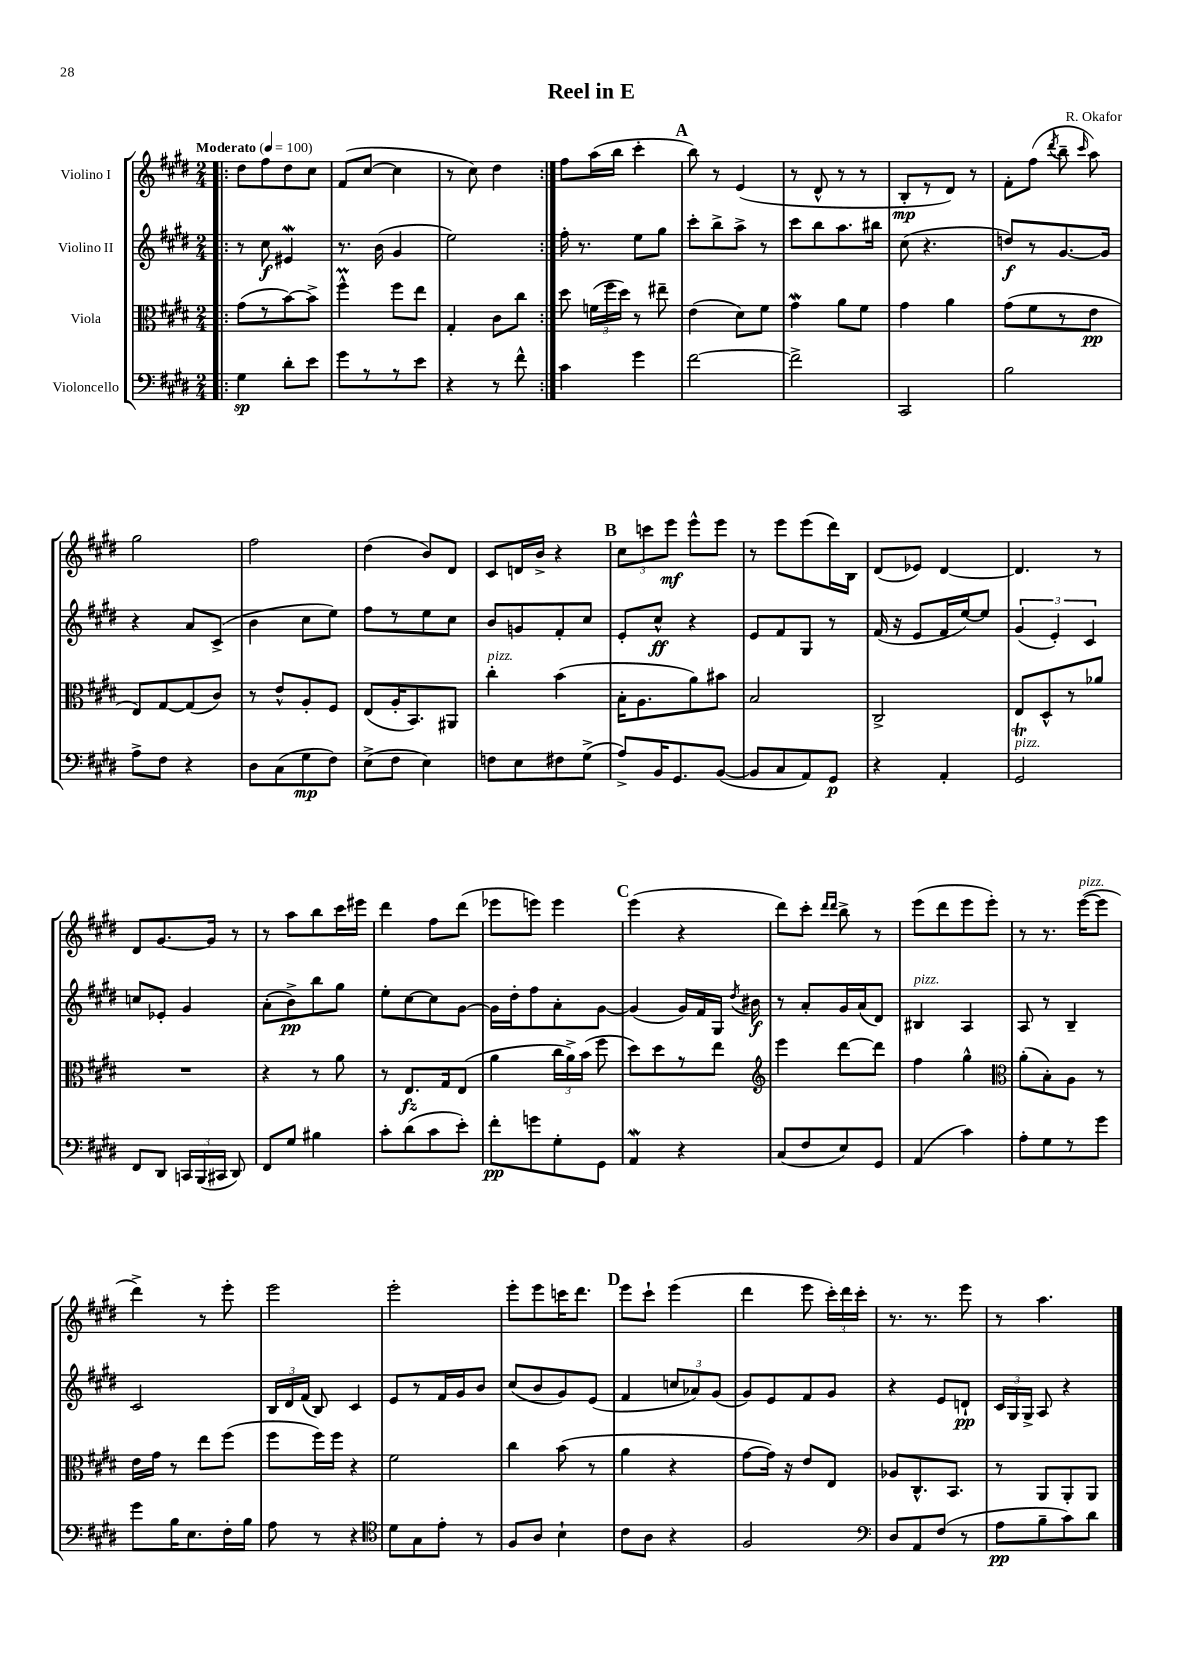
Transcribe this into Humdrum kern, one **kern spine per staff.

**kern	**kern	**kern	**kern
*staff4	*staff3	*staff2	*staff1
*clefF4	*clefC3	*clefG2	*clefG2
*k[f#c#g#d#]	*k[f#c#g#d#]	*k[f#c#g#d#]	*k[f#c#g#d#]
*M2/4	*M2/4	*M2/4	*M2/4
*MM100	*MM100	*MM100	*MM100
=!|:	=!|:	=!|:	=!|:
4G#\	(8g#\L	8r	8dd#\L
.	8r	8cc#\	8ff#\
8d#'\L	[8b\)	4e#/	8dd#\
8e\J	8b^\]J	.	8cc#\J
=	=	=	=
8g#\L	4ff#^^\	8.r	(8f#/L
8r	.	.	[8cc#/J
.	.	(16b\	.
8r	8ff#\L	4g#/	4cc#\]
8e\J	8ee\J	.	.
=	=	=	=
4r	4G#'/	2ee\)	8r
.	.	.	8cc#\)
8r	8c#\L	.	4dd#\
8f#^^\	8cc#\J	.	.
=:|!	=:|!	=:|!	=:|!
4c#\	8dd#\	16ff#'\	8ff#\L
.	.	8.r	.
.	(24f\LL	.	(16aa\L
.	24ff#\	.	.
.	.	.	16bb\JJ
.	24dd#\JJ)	.	.
4g#\	8r	8ee\L	4ccc#'\
.	8ee#~\	8gg#\J	.
=	=	=	=
[2f#\	(4e\	8ccc#'\L	8bb\)
.	.	8bb^\	8r
.	8d#\L)	8aa^\J	(4e/
.	8f#\J	8r	.
=	=	=	=
2f#^\]	4g#\	8ccc#\L	8r
.	.	8bb\	8d#^^/
.	8a\L	8.aa\	8r
.	8f#\J	.	8r
.	.	16bb#\Jk	.
=	=	=	=
2CC#/	4g#\	(8cc#\	8B'/L
.	.	4.r	8r
.	4a\	.	8d#/J)
.	.	.	8r
=	=	=	=
2B\	(8g#\L	8dd/L)	8f#'\L
.	8f#\	8r	(8ff#\J
.	.	.	8qddd#/
.	8r	[8.g#/	8bb~\
.	.	.	16qqccc#/
.	8e\J	.	8aa\)
.	.	16g#/]Jk	.
=	=	=	=
8A^\L	8E/L)	4r	2gg#\
8F#\J	[8G#/	.	.
4r	(8G#/]	8a/L	.
.	8c#/J)	(8c#^/J	.
=	=	=	=
8D#\L	8r	4b\	2ff#\
(8C#\	8e^^/L	.	.
8G#\	8A'/	8cc#\L	.
8F#\J)	8F#/J	8ee\J)	.
=	=	=	=
(8E^\L	(8E/L	8ff#\L	(4dd#\
8F#\J	16A'/K	8r	.
.	8.BB/)	.	.
4E\)	.	8ee\	8b/L)
.	8AA#/J	8cc#\J	8d#/J
=	=	=	=
8F\L	4cc#'\	8b/L	8c#/L
8E\	.	8g/	16d/L
.	.	.	16b^/JJ
8F#\	(4b\	8f#'/	4r
(8G#^\J	.	8cc#/J	.
=	=	=	=
8A^/L)	16B'\LK	8e'/L	12cc#\L
.	8.A\	.	.
.	.	.	12ccc\
16BB/K	.	8cc#^^/J	.
.	.	.	12eee\J
8.GG#/	.	.	.
.	8a\)	4r	8eee^^\L
([8BB/J	8b#\J	.	8eee\J
=	=	=	=
8BB/]L	2B/	8e/L	8r
8C#/	.	8f#/	8eee\L
8AA/)	.	8G#/J	(8eee\
8GG#/J	.	8r	16ddd#\L)
.	.	.	16B\JJ
=	=	=	=
4r	2C#^/	(16f#/	(8d#/L
.	.	16r	.
.	.	8e/L	8e-/J)
4AA'/	.	16f#/L	[4d#/
.	.	[16ee/J)	.
.	.	8ee/]J	.
=	=	=	=
2GG#/	8E/L	(6g#/	4.d#/]
.	8D#^^/	.	.
.	.	6e'/)	.
.	8r	.	.
.	.	6c#/	.
.	8a-/J	.	8r
=	=	=	=
8FF#/L	2r	8cc/L	8d#/L
8DD#/J	.	8e-'/J	[8.g#/
24CC/LL	.	4g#/	.
(24BBB/	.	.	.
.	.	.	16g#/]Jk
24CC#/JJ	.	.	.
8DD#/)	.	.	8r
=	=	=	=
8FF#/L	4r	(8a'\L	8r
8G#/J	.	8b^\)	8aa\L
4B#\	8r	8bb\	8bb\
.	8a\	8gg#\J	16ccc#\L
.	.	.	16eee#\JJ
=	=	=	=
8c#'\L	8r	8ee'\L	4ddd#\
(8d#\	8.E/L	[8cc#\	.
8c#\	.	8cc#\]	8ff#\L
.	16G#/k	.	.
8e'\J)	(8E/J	[8g#\J	(8ddd#\J
=	=	=	=
8f#'\L	4a\	16g#\]LL	8eee-\L
.	.	16dd#'\J	.
8g\	.	8ff#\	8eee\J)
8G#'\	24cc#\LL	8a'\	4eee\
.	24a^\)	.	.
.	(24b\JJ	.	.
8GG#\J	8ff#\	[8g#\J	.
=	=	=	=
4AA/	8dd#\L)	(4g#/]	(4eee\
.	8dd#\	.	.
4r	8r	16g#/LL)	4r
.	.	16f#/	.
.	8ee\J	16G#/JJ	.
.	.	8qdd#/	.
.	.	16b#\	.
=	=	=	=
*	*clefG2	*	*
(8C#/L	4eee\	8r	8ddd#\L)
8F#/	.	8a'/L	8ccc#'\J
.	.	.	16qqddd#/LL
.	.	.	16qqddd#/JJ
8E/)	[8ddd#\L	16g#/L	8bb^\
.	.	(16a/J	.
8GG#/J	8ddd#\]J	8d#/J)	8r
=	=	=	=
(4AA/	4ff#\	4B#/	(8eee\L
.	.	.	8ddd#\
4c#\)	4gg#^^\	4A/	8eee\
.	.	.	8eee'\J)
=	=	=	=
*	*clefC3	*	*
8A'\L	(8a'\L	8A/	8r
8G#\	8B'\)	8r	8.r
8r	8A\J	4B~/	.
.	.	.	([16eee\LK
8g#\J	8r	.	8eee\]J
=	=	=	=
8g#\L	16e\LL	2c#/	4ddd#^\)
.	16g#\JJ	.	.
16B\K	8r	.	.
8.E\	.	.	.
.	8ee\L	.	8r
16F#'\L	(8ff#\J	.	8eee'\
16B\JJ	.	.	.
=	=	=	=
8A\	8ff#\L	24B/LL	2eee\
.	.	24d#/	.
.	.	(24f#/JJ	.
8r	16ff#\L)	8B/)	.
.	16ff#\JJ	.	.
4r	4r	4c#/	.
=	=	=	=
*clefC4	*	*	*
8d#\L	2f#\	8e/L	2eee'\
8G#\	.	8r	.
8e'\J	.	16f#/L	.
.	.	16g#/J	.
8r	.	8b/J	.
=	=	=	=
8F#/L	4cc#\	(8cc#/L	8eee'\L
8A/J	.	8b/	8eee\
4B`\	(8b\	8g#/)	16ccc\K
.	.	.	8.ddd#\J
.	8r	(8e/J	.
=	=	=	=
8c#\L	4a\	4f#/	8eee\L
8A\J	.	.	8ccc#`\J
4r	4r	12cc/L	(4eee\
.	.	12a-/)	.
.	.	(12g#/J	.
=	=	=	=
2F#/	[8g#\L	8g#/L)	4ddd#\
.	16g#\]Jk)	8e/	.
.	16r	.	.
.	8e/L	8f#/	8eee\
.	8E/J	8g#/J	24ccc#'\LL)
.	.	.	24ddd#\
.	.	.	24ccc#'\JJ
=	=	=	=
*clefF4	*	*	*
8D#/L	8A-/L	4r	8.r
8AA/	8.C#^^/	.	.
.	.	.	8.r
(8F#/J	.	8e/L	.
.	8.BB/J	.	.
8r	.	8d`/J	8eee\
=	=	=	=
8A\L	8r	24c#/LL	8r
.	.	24G#/	.
.	.	24G#^/JJ	.
8B~\	8AA/L	8A/	4.aa\
8c#\)	8AA'/	4r	.
8d#\J	8AA/J	.	.
==	==	==	==
*-	*-	*-	*-
